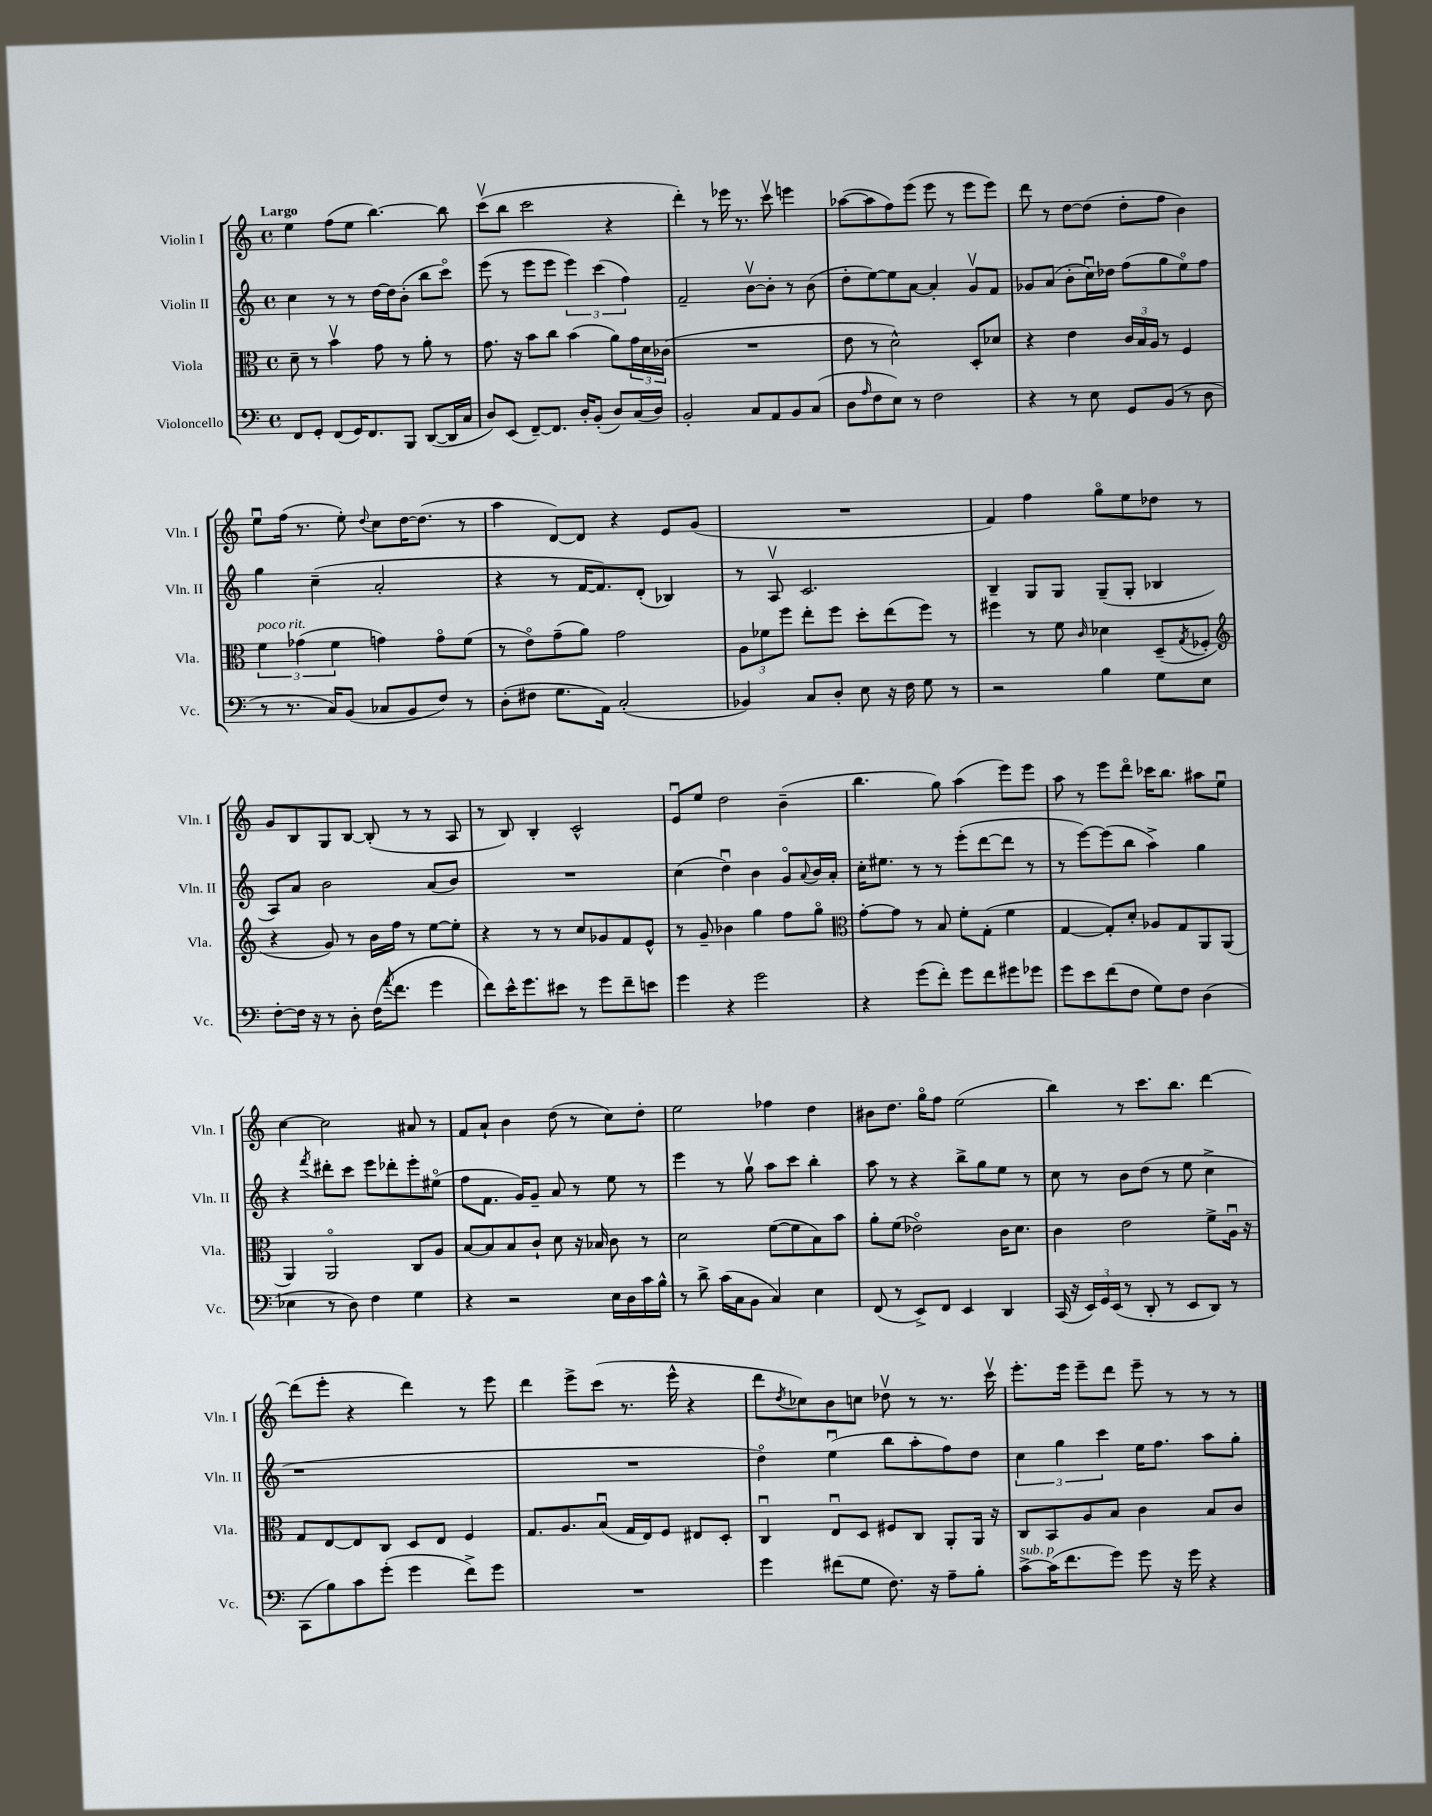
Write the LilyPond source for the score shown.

<<
\new StaffGroup <<
\new Staff = "s0" \with { instrumentName = "Violin I" shortInstrumentName = "Vln. I" } {
    \clef treble \key c \major \defaultTimeSignature \time 4/4 \tempo "Largo"
    e''4 f''8( e''8 b''4.~) b''8 |
    c'''8\upbow( b''8 c'''2 r4 |
    d'''4-.) r8 ees'''16 r8. c'''8\upbow e'''4 |
    aes''8~( aes''8 f''8) e'''8( e'''8 r8 e'''8 e'''8) |
    d'''8 r8 d''8~ d''8( d''8-. f''8 b'4) |
    e''8\downbow f''16( r8. e''8-.) \appoggiatura { d''8 } c''8 d''16~ d''8.( r8 |
    a''4 d'8~) d'8 r4 e'8 g'8( |
    R1 |
    f'4) f''4 g''8\flageolet e''8 des''8 r8 |
    g'8 b8 g8 b8~ b8-.( r8 r8 a8 |
    r8 b8) b4-. c'2-^ |
    e'8\downbow e''8 d''2 b'4--( |
    b''4. g''8) a''4( e'''8) e'''8 |
    a''8 r8 e'''8 d'''8\flageolet ces'''16 b''8. ais''8 e''8\downbow |
    c''4~ c''2 ais'8 r8 |
    f'8 a'8-! b'4 d''8( r8 c''8) d''8-. |
    e''2 fes''4 d''4 |
    bis'8 d''8. g''16\flageolet f''8 e''2( |
    b''4) r8 c'''8. b''8. d'''4~ |
    d'''8( e'''8-. r4 d'''4) r8 e'''8 |
    d'''4 e'''8-> c'''8( r8. e'''16-^ r4 |
    d'''8 \acciaccatura { d''8 } ces''8) b'8 c''8 des''8\upbow r8 r8. c'''16\upbow |
    e'''8.-. e'''16 e'''8-- d'''8 e'''8-- r8 r8 r8 \bar "|." |
}
\new Staff = "s1" \with { instrumentName = "Violin II" shortInstrumentName = "Vln. II" } {
    \clef treble \key c \major \defaultTimeSignature \time 4/4
    c''4 r8 r8 d''16~ d''16 b'8-.( b''8 c'''8\flageolet) |
    e'''8( r8 e'''8 e'''8 \tuplet 3/2 { e'''4) c'''4( f''4) } |
    f'2-- b'8~\upbow b'8-. r8 b'8( |
    d''8-. e''8~) e''8 a'8~ a'4-. g'8\upbow f'8 |
    ges'8 a'8( b'8-. c''16\downbow) des''16 f''8( g''8 e''8\flageolet) f''8 |
    g''4 c''4--( a'2-. |
    r4 r8 f'16~ f'8.) d'8-.( bes4) |
    r8 a8\upbow c'2. |
    b4-- g8 g8 g8--( g8-. bes4 |
    a8) a'8 b'2 a'8( b'8) |
    R1 |
    c''4( d''4\downbow) b'4 g'8\flageolet \appoggiatura { a'8 } b'16 a'16-. |
    c''16-. eis''8. r8 r8 e'''8-.( d'''8~ d'''8 r8 |
    r8 e'''8~) e'''8( b''8 a''4->) g''4 |
    r4 \acciaccatura { f'''8 } dis'''8-. c'''8 e'''8 des'''8-. e'''8-. eis''8\flageolet( |
    f''8 f'8. g'16) g'8-- a'8 r8 e''8 r8 |
    e'''4 r8 g''8\upbow a''8 c'''8 b''4-. |
    a''8 r8 r4 b''8-> g''8 e''8 r8 |
    c''8 r8 b'8 d''8( r8 e''8 c''4-> |
    r1 |
    R1 |
    d''4\flageolet) e''4\downbow( b''8 a''8-. f''8) d''8 |
    \tuplet 3/2 { c''4 g''4 c'''4 } e''16 f''8. a''8 g''8-. \bar "|." |
}
\new Staff = "s2" \with { instrumentName = "Viola" shortInstrumentName = "Vla." } {
    \clef alto \key c \major \defaultTimeSignature \time 4/4
    d'8-- r8 b'4\upbow g'8 r8 a'8-. r8 |
    g'8. r16 b'8 c''8 b'4( a'8) \tuplet 3/2 { g'16 d'16 ces'16( } |
    R1 |
    e'8 r8 d'2-^) d8-. des'8 |
    r4 e'4 \tuplet 3/2 { c'16 b16 a16 } r8 f4 |
    \tuplet 3/2 { f'4^\markup { \italic "poco rit." } ges'4( f'4 } g'4) g'8\flageolet f'8( |
    r8 e'8\flageolet) g'8--( a'8) g'2 |
    \tuplet 3/2 { a8 fes'8 f''8 } e''8-. f''8 d''8-. e''8( f''8) r8 |
    fis''4 r8 f'8 \grace { c'16 } des'4 d8--( \acciaccatura { g8 } fes8-. |
    \clef treble r4 g'8) r8 b'16 f''16 r8 e''8~ e''8-. |
    r4 r8 r8 c''8 ges'8 f'8 e'8-^ |
    r8 g'8-- bes'4 g''4 f''8 g''8\flageolet |
    \clef alto g'8~-. g'8 r8 b8 f'8-. g8-.( f'4 |
    g4~ g8-.) d'8-. aes8 g8 a,8 a,8( |
    a,4) a,2\flageolet c8 a8 |
    b8~ b8 b8 c'8-! d'8 r16 bes16 c'8 r8 |
    d'2 f'8~( f'8 b8) b'8 |
    a'8-. f'8( ees'2\flageolet) c'16 d'8. |
    c'4 e'2 f'8-> a16\downbow r16 |
    g8 e8~ e8 c8 d8 e8 f4 |
    g8. a8. b8\downbow( g16 e16) f8 eis8 d8-. |
    c4\downbow e8\downbow d8 fis8 c8 a,8-. a,16 r16 |
    c8 b,8 a8 b8 c'4 b8 c'8 \bar "|." |
}
\new Staff = "s3" \with { instrumentName = "Violoncello" shortInstrumentName = "Vc." } {
    \clef bass \key c \major \defaultTimeSignature \time 4/4
    f,8 g,8-. f,8( g,16) f,8. b,,8 d,8~( d,16 c16 |
    d8) e,8( f,8~--) f,8. d16-. b,8-.( d8) c16( d16) |
    b,2-. c8 a,8 b,8 c8( |
    d8 \grace { a16 } f8 e8) r8 f2 |
    r4 r8 e8 g,8 b,8( r8 d8 |
    r8 r8. c16) b,8( ces8 b,8 f8) r8 |
    d8-.( fis8 g8. a,16) c2-.( |
    bes,4) c8 d8-. e8 r16 f16 g8 r8 |
    r2 b4 g8 e8 |
    f8~-. f16 r16 r8 d8-. f16( \acciaccatura { a'8 } f'8. g'4 |
    f'8) e'16-^ g'8. eis'8 r8 g'8 f'8-- e'8 |
    g'4 r4 g'2 |
    r4 g'8( f'8-.) g'8 f'8 gis'8 ges'8 |
    g'8 e'8 f'8( f8 g8) f8 d4( |
    ees4 r8 d8) f4 g4 |
    r4 r2 e16 d16 c'16 b16-^ |
    r8 d'8-> c'16( c16 b,8 c4) e4 |
    f,8( r8 e,8->) f,8 e,4 d,4 |
    c,16( r16 \tuplet 3/2 { e,16) g,16 e,16( } r8 d,8-. r8 e,8 d,8) r8 |
    c,8( b8) c'8 g'8-.( g'4 f'8->) g'8 |
    R1 |
    g'4 fis'8( g8 f8.) r16 a8-- b8-. |
    c'8~->^\markup { \italic "sub. p" } c'16( f'8. g'8) g'8 r16 g'16 r4 \bar "|." |
}
>>
>>
\layout { \context { \Score \remove "Bar_number_engraver" } }
